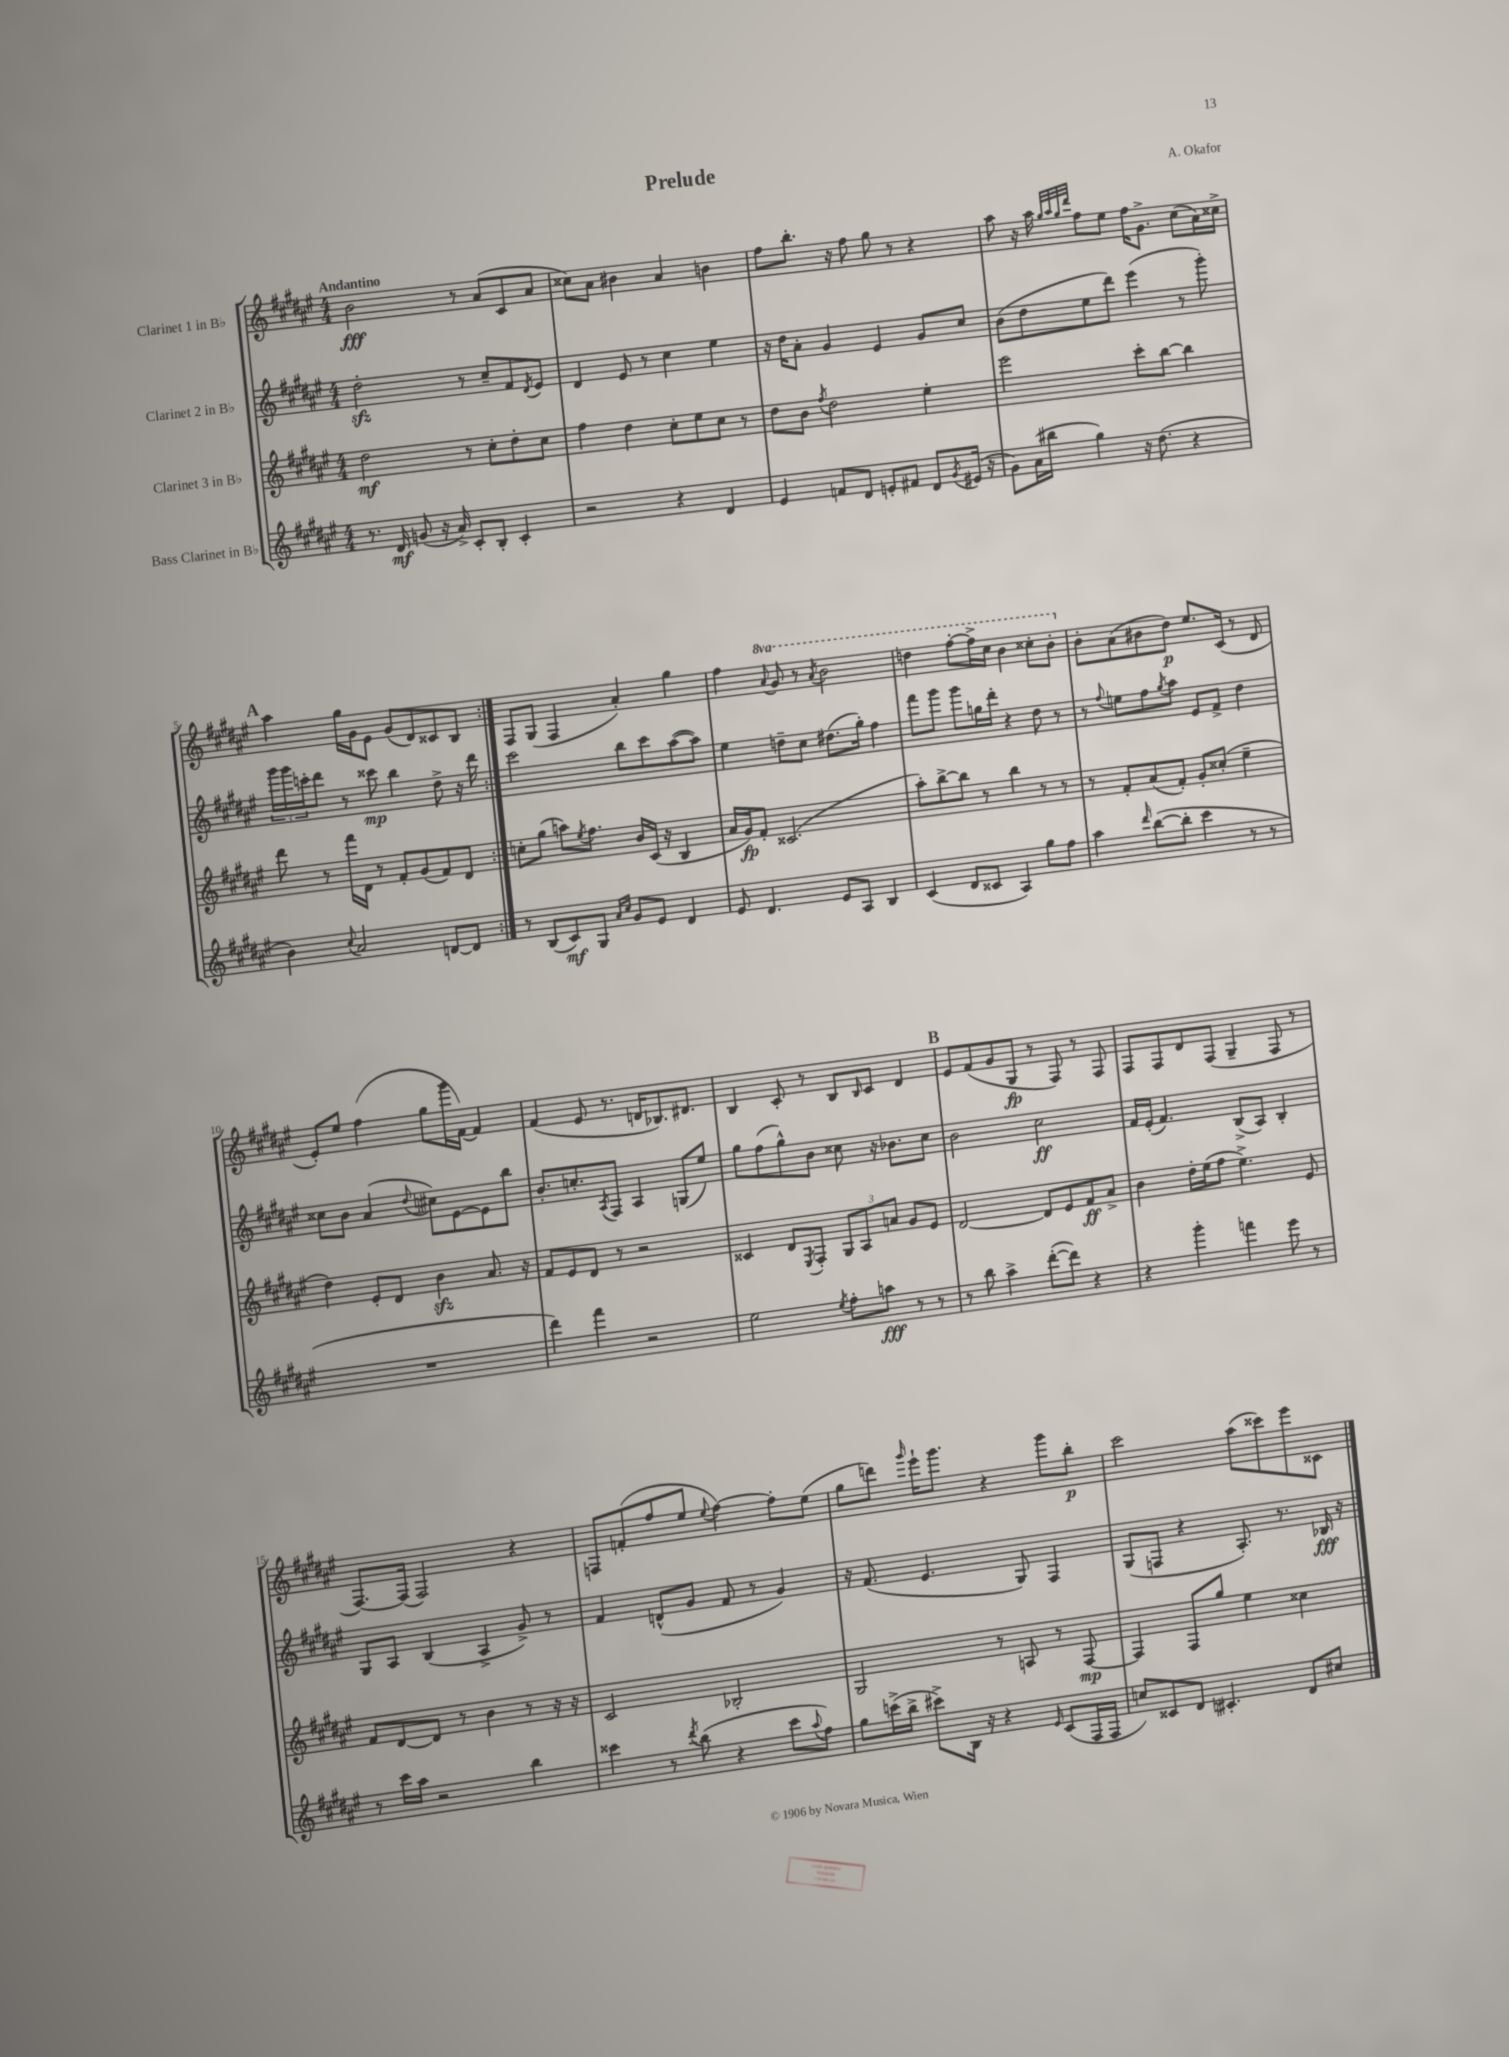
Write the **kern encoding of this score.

**kern	**kern	**kern	**kern
*staff4	*staff3	*staff2	*staff1
*clefG2	*clefG2	*clefG2	*clefG2
*k[f#c#g#d#a#e#]	*k[f#c#g#d#a#e#]	*k[f#c#g#d#a#e#]	*k[f#c#g#d#a#e#]
*M4/4	*M4/4	*M4/4	*M4/4
8.r	2dd#	2dd#'	2b
16d#	.	.	.
(8g	.	.	.
16r	.	.	.
16a#^)	.	.	.
8c#'	8r	8r	8r
8B'	8cc#'	8cc#~	(8a#
4c#'	8dd#'	8f#	8c#
.	.	8qd#	.
.	8cc#	8e#	8a#
=	=	=	=
2r	4ff#	4d#	8cc##)
.	.	.	8a#
.	4dd#	8e#	4b#
.	.	8r	.
4r	8cc#'	4cc#	4a#
.	8ee#	.	.
4d#	8cc#	4ee#	4b
.	8r	.	.
=	=	=	=
4e#	8dd#	16r	8ff#
.	.	16dd#	.
.	8b	8a#'	8.bb'
.	8qff#	.	.
8f	2dd#	4g#	.
.	.	.	16r
8d#	.	.	8ff#
8e'	.	4e#	8gg#
8f#	.	.	8r
8d#	4ee#'	8g#	4r
8qg#	.	.	.
(16e#	.	8cc#	.
16r	.	.	.
=	=	=	=
8g#)	2eee#	(8b	8aa#
(16a#	.	8dd#	16r
16bb#	.	.	16aa#
.	.	.	32qqgg#
.	.	.	32qqaa#
.	.	.	32qqgg#
.	.	.	32qqddd#
4gg#)	.	8ee#	8ff#
.	.	8ddd#)	8ee#
16r	8ccc#'	(4eee#	16ff#
(8.dd#	.	.	8.g#^
.	[8bb	.	.
4r	4bb]	8r	(8cc#
.	.	8ggg#')	16a#)
.	.	.	16cc##^
=	=	=	=
4b)	8ddd#	24ggg#	4aa#
.	.	24ggg#	.
.	.	24ccc'	.
.	8r	8ddd#	.
8qqcc#	.	.	.
2a#	16fff#	8r	16gg#
.	16d#	.	16g#
.	8r	8ccc##	8e#
.	8f#'	4bb	(8g#
.	(8g#	.	8d#)
[8d	8f#)	8dd#^	8c##
8d]	8d#	16r	8B
.	.	16ddd#	.
=:|!	=:|!	=:|!	=:|!
8r	8cc'	2ccc#	8F#
(8B	(8gg#	.	(8G#
8c#)	8aa)	.	4F#
.	8qee#	.	.
8G#	8.ff#	.	.
16qqa#	.	.	.
16qqcc#	.	.	.
8g#	.	8bb	4a#')
.	16b	.	.
8e#	(16c#	8ccc#	.
.	16r	.	.
4d#	4B	([8aa#	4gg#
.	.	8aa#])	.
=	=	=	=
8e#	16a#	4ee#	4ff#
.	16g#)	.	.
4.d#	8f#'	.	.
.	.	.	8qqaa#
.	(2.c##	8dd~	8gg#
.	.	8cc#	8r
.	.	.	8qaa#
8e#	.	(8.dd#	2bb
8A#	.	.	.
.	.	16gg#')	.
4B	.	4ff#	.
=	=	=	=
(4c#	8aa#')	8fff#	4ddd
.	[8bb^	8ggg#	.
8d#	8bb]	8ggg#	[8fff#'
8c##	8r	16gg	16fff#^]
.	.	16ddd#'	16ccc#
4A#)	4bb	4r	4bb
8gg#	8r	8dd#	8ccc##'
8ff#	8r	8r	8bb'
=	=	=	=
4aa#	8r	8r	8b'
.	.	8qqff#	.
.	8f#'	8ee	(8a#
16qqddd#	.	.	.
([8bb	(8a#	8ff#	8b#
.	.	8qgg#	.
8bb']	8f#')	8aa#	8dd#)
4ccc#	8g#'	8e#	8.ee#
.	(8cc##'	8f#^	.
.	.	.	(16c#
8r	4ee#~	4dd#	8r
8r	.	.	8d#
=	=	=	=
1r	4dd#)	8cc##	8e#')
.	.	8b	8ee#
.	8e#'	(4a#	(4ff#
.	8d#	.	.
.	.	8qqdd#	.
.	4b	8cc#)	8gg#
.	.	[8e#	16ggg#
.	.	.	[16f#)
.	8.a#	8e#]	4f#]
.	.	8bb	.
.	16r	.	.
=	=	=	=
4ddd#)	8f#	8.b'	(4f#
.	8e#	.	.
.	.	8.cc'	.
4fff#	8d#	.	8e#
.	.	8qA#	.
.	8r	8F#	8.r
2r	2r	4A#	.
.	.	.	16d
.	.	.	8.B-)
.	.	(8G	.
.	.	.	8.d#
.	.	8ee#)	.
=	=	=	=
2ee#	4c##	8gg#	4B
.	.	(8ff#	.
.	8d#	8gg#^^)	8c#'
.	8qE#	.	.
.	8F#'	8b	8r
8qee#	.	.	.
8ff#'	12G#	8cc##	8B
.	12A#	.	.
.	.	.	16qqB
8aa	.	16r	8c#
.	12a	.	.
.	.	8.b-	.
8r	8g#	.	4d#
8r	8e#	8cc##	.
=	=	=	=
8r	[2d#	2b	8e#
8bb	.	.	(8f#
4aa#^	.	.	8g#
.	.	.	8G#
([8ddd#'	8d#]	2cc#	8r
8ddd#])	8e#	.	8F#)
4r	8f#	.	8r
.	8a#^	.	8F#
=	=	=	=
4r	4b	16f#	8F#
.	.	(16e#'	.
.	.	4.f#)	8F#
4ggg#'	16dd#'	.	8d#
.	(16ee#	.	.
.	8ff#	.	(8F#
4fff	4.ee#^)	(8B^	4G#~
.	.	8A#)	.
8eee#	.	4B'	8F#
8r	8e#	.	8r
=	=	=	=
8r	8f#	8G#	[8.F#)
16ccc#	[8d#	8A#	.
16aa#	.	.	(16F#]
2r	8d#]	(4B	2F#)
.	8r	.	.
.	4b	4A#^	.
4bb	8r	8g#^)	4r
.	16r	8r	.
.	16r	.	.
=	=	=	=
4ccc##	2c#	4f#	8F
.	.	.	(8f'
8r	.	(8d^^	8ff#
8qddd#	.	.	.
(8bb	.	8g#	8ee#
.	.	.	8qqee#
4r	2B-'	8f#	[4ff#)
.	.	8r	.
8ccc##	.	4g#)	8ff#']
8qqaa#	.	.	.
8ff#)	.	.	(8ee#
=	=	=	=
8gg#	2G#	16r	8gg#
.	.	(8.f#	.
(16ccc^	.	.	8ddd)
16bb^	.	.	.
.	.	.	16qqggg#
8ccc#^)	.	4.e#	16eee#`
.	.	.	8.ggg#
16B	.	.	.
16r	.	.	.
4r	8r	.	4r
.	8A	8G#)	.
16qqe#	.	.	.
(8c#	8r	4F#	8ggg#
16F#	[8F#	.	8bb'
16F#	.	.	.
=	=	=	=
8cc)	4F#]	(8G#	2ccc#
8c##	.	8F	.
8d#	8F#	4r	.
4.c#'	8gg#	.	.
.	4ee#	8.A#')	(8aa#
.	.	.	8ccc##)
.	.	8.r	.
8d#	4cc##	.	8eee#
8cc#	.	16B-	8c##
.	.	16r	.
==	==	==	==
*-	*-	*-	*-
